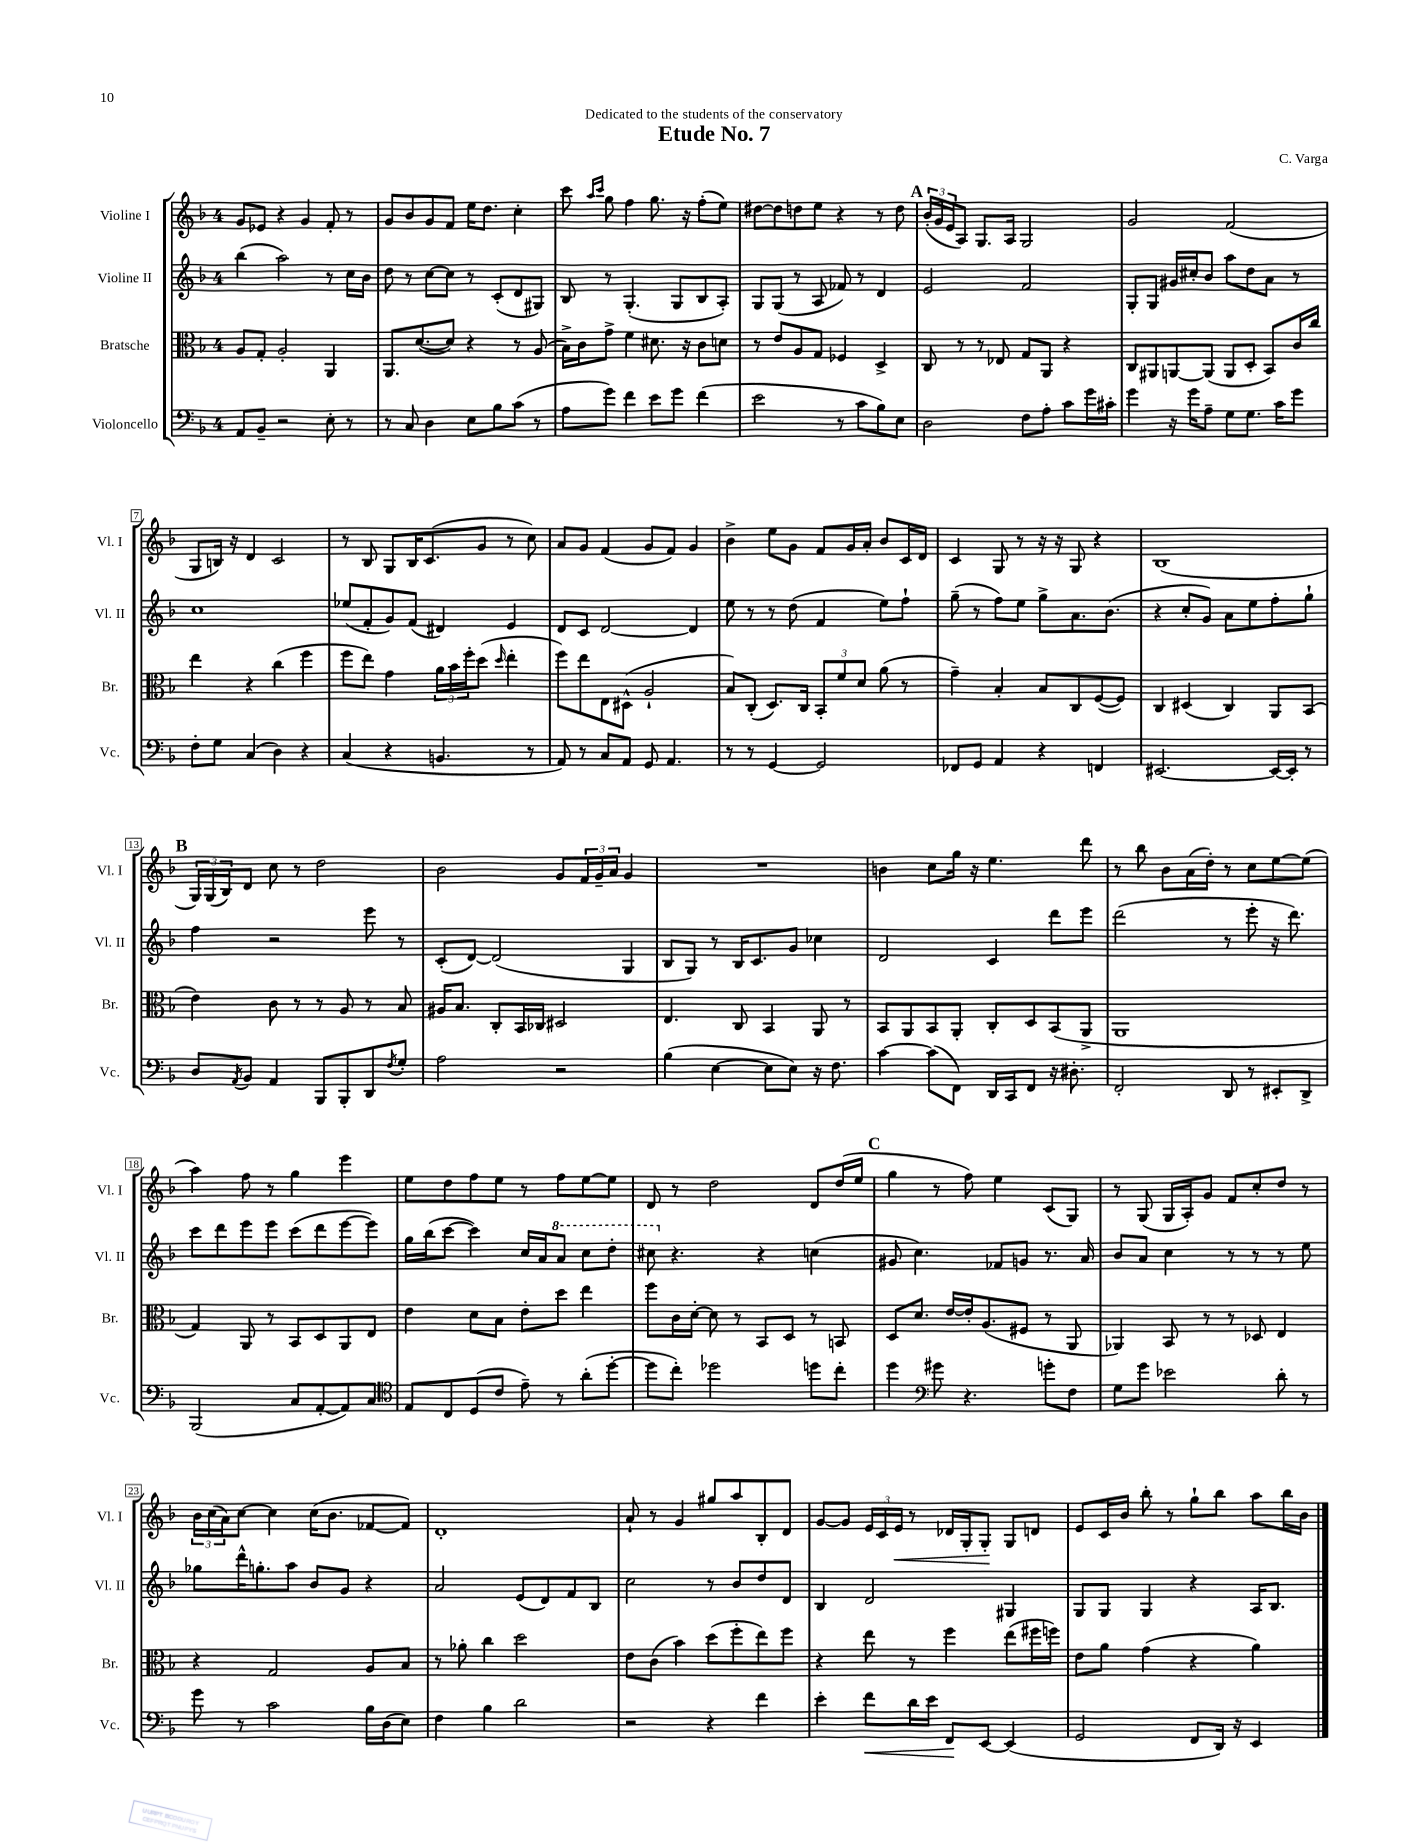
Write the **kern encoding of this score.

**kern	**kern	**kern	**kern
*staff4	*staff3	*staff2	*staff1
*clefF4	*clefC3	*clefG2	*clefG2
*k[b-]	*k[b-]	*k[b-]	*k[b-]
*M4/4	*M4/4	*M4/4	*M4/4
8AA	8A	(4bb-	8g
8BB-~	8G'	.	8e-
2r	2A'	2aa)	4r
.	.	.	4g
8E'	4AA	8r	8f'
8r	.	16cc	8r
.	.	16b-	.
=	=	=	=
8r	8.AA	8dd	8g
8C	.	8r	8b-
.	([8.d	.	.
4D	.	[8cc	8g
.	8d])	8cc]	8f
8E	4r	8r	16ee
.	.	.	8.dd
8B-	.	(8c'	.
(8c	8r	8d	4cc'
8r	(8A	8G#)	.
=	=	=	=
8A	16B-^)	8B-	8ccc
.	16c	.	.
.	.	.	16qqaa
.	.	.	16qqccc
8g)	8g^	8r	8gg
4f	4f	(4.G'	4ff
8e	8.d#	.	8.gg
8g	.	8G	.
.	16r	.	16r
(4f	8c	8B-	(8ff'
.	8d	8A')	8ee)
=	=	=	=
2e	8r	8G	[8dd#
.	8e	(8G	8dd#]
.	8A	8r	8dd
.	8G	8A	8ee
8r	4F-	8f-)	4r
8c	.	8r	.
8B-)	4D^	4d	8r
8E	.	.	8dd
=	=	=	=
2D	8C	2e	(24b-'
.	.	.	24g
.	.	.	24e
.	8r	.	8A)
.	8r	.	8.G
.	8E-	.	.
.	.	.	16A
8F	8G	2f	2G
8A'	8AA	.	.
8c	4r	.	.
16g	.	.	.
16c#'	.	.	.
=	=	=	=
4g	8C	8G'	2g
.	8AA#	8G	.
16r	[8AA	16g#	.
16g	.	16cc#'	.
8A~	(8AA]	8b-	.
8G	8AA	8aa	(2f
8.G	8D'	8dd	.
.	8BB-)	8a	.
16c	.	.	.
8g	16c	8r	.
.	16cc	.	.
=	=	=	=
8F'	4ee	1cc	8G
8G	.	.	16B)
.	.	.	16r
(4C	4r	.	4d
4D)	(4cc	.	2c
4r	4ff	.	.
=	=	=	=
(4C	8ff	(8ee-	8r
.	8ee)	8f'	8B-
4r	4g	8g)	8G
.	.	(8f	16B-
.	.	.	(8.c
4.BB	24a	4d#)	.
.	24b-	.	.
.	24ff'	.	.
.	(8dd	.	8g
.	16qqdd	.	.
.	4ee'	4e	8r
8r	.	.	8cc)
=	=	=	=
8AA)	8ff)	8d	8a
8r	8ee	8c	8g
8C	8E	[2d	(4f
8AA	(8D#^^	.	.
8GG	2A`	.	8g
4.AA	.	.	8f)
.	.	4d]	4g
=	=	=	=
8r	8B-)	8ee	4b-^
8r	(8C'	8r	.
[4GG	8.D)	8r	8ee
.	.	(8dd	8g
.	16C	.	.
2GG]	12BB-'	4f	8f
.	12f	.	.
.	.	.	16g
.	12d	.	.
.	.	.	16a'
.	(8a	8ee)	8b-
.	8r	8ff`	16c
.	.	.	16d
=	=	=	=
8FF-	4g~)	(8gg~	4c
8GG	.	8r	.
4AA	4B-'	8ff)	8G
.	.	8ee	8r
4r	8B-	8gg^	16r
.	.	.	16r
.	8C	8.a	8G
4FF	([8F	.	4r
.	.	(8.b-	.
.	8F])	.	.
=	=	=	=
[2.EE#	4C	4r	(1B-
.	(4D#	8cc'	.
.	.	8g)	.
.	4C)	8a	.
.	.	8ee	.
16EE#_	8AA	8ff'	.
16EE#']	.	.	.
8r	(8BB-	8gg`	.
=	=	=	=
8D	4e)	4ff	24G)
.	.	.	(24G
.	.	.	24B-)
8qAA	.	.	.
8BB-	.	.	8d
4AA	8c	2r	8cc
.	8r	.	8r
8BBB-	8r	.	2dd
8BBB-'	8A	.	.
8DD	8r	8eee	.
8qF	.	.	.
8G'	8B-	8r	.
=	=	=	=
2A	16A#	(8c'	2b-
.	8.B-	.	.
.	.	[8d)	.
.	8C'	(2d]	.
.	16BB-	.	.
.	16C-	.	.
2r	2D#	.	8g
.	.	.	24f
.	.	.	24g~
.	.	.	24a
.	.	4G	4g
=	=	=	=
(4B-	4.E	8B-	1r
.	.	8G)	.
[4E	.	8r	.
.	8C	16B-	.
.	.	8.c	.
8E]	4BB-	.	.
8E)	.	8g	.
16r	8AA	4cc-	.
8.F	.	.	.
.	8r	.	.
=	=	=	=
[4c	8BB-	2d	4b
.	8AA	.	.
(8c]	8BB-	.	8cc
8FF)	8AA'	.	16gg
.	.	.	16r
16DD	8C'	4c	4.ee
16CC	.	.	.
8FF	8D	.	.
16r	(8BB-	8ddd	.
8.D#'	.	.	.
.	8AA^	8eee	8ddd
=	=	=	=
2FF'	1AA	(2ddd	8r
.	.	.	8bb-
.	.	.	8b-
.	.	.	(16a
.	.	.	16dd')
8DD	.	8r	8r
8r	.	8eee'	8cc
8EE#'	.	16r	[8ee
.	.	8.ddd)	.
8DD^	.	.	(8ee]
=	=	=	=
(2BBB-	4G)	8ccc	4aa)
.	.	8ddd	.
.	8AA	8eee	8ff
.	8r	8eee	8r
8C	8BB-	(8ccc	4gg
[8AA'	8D	8ddd	.
8AA])	8AA	[8eee	4eee
8C	8E	8eee])	.
=	=	=	=
*clefC4	*	*	*
8E	4e	16gg	8ee
.	.	(16bb-	.
8C	.	[8ccc	8dd
(8D	8d	4ccc])	8ff
8c	8B-	.	8ee
8e~)	8e'	16cc	8r
.	.	16a	.
8r	8dd	8aa	8ff
(8a'	4ee	8ccc	[8ee
[8dd'	.	8ddd'	8ee]
=	=	=	=
8dd]	8ff	8ccc#	8d
8cc')	16c	4.r	8r
.	[16d'	.	.
2dd-	8d]	.	2dd
.	8r	.	.
.	8BB-	4r	.
.	8D	.	.
8dd	8r	(4cc	8d
8cc'	8BB	.	(16dd
.	.	.	16ee
=	=	=	=
4dd	8D	8g#	4gg
.	8.d	4.cc)	.
*clefF4	*	*	*
8g#	.	.	8r
.	[16e	.	.
4.r	16e']	.	8ff)
.	(8.A	.	.
.	.	8f-	4ee
.	8F#	8g	.
8g'	8r	8.r	(8c
8F	8AA	.	8G)
.	.	16a	.
=	=	=	=
8G	4AA-)	8b-	8r
8g	.	8a	(8G
2e-	8BB-	4cc	16G
.	.	.	16A')
.	8r	.	8g
.	8r	8r	8f
.	8D-	8r	8cc'
8d'	4E	8r	8dd
8r	.	8ee	8r
=	=	=	=
8g	4r	8gg-	24b-
.	.	.	(24cc
.	.	.	24a)
8r	.	16ddd^^	[8cc
.	.	8.gg'	.
2c	2G	.	4cc]
.	.	8aa	.
.	.	8b-	(16cc
.	.	.	8.b-
.	.	8g	.
16B-	8A	4r	[8f-
(16D	.	.	.
8E)	8B-	.	8f-])
=	=	=	=
4F	8r	2a	1d'
.	8a-'	.	.
4B-	4cc	.	.
2d	2dd	(8e	.
.	.	8d)	.
.	.	8f	.
.	.	8B-	.
=	=	=	=
2r	8e	2cc	8a`
.	(8c	.	8r
.	4b-)	.	4g
4r	(8dd	8r	8gg#
.	8ff'	8b-	8aa
4f	8ee)	8dd	8B-'
.	8ff	8d	8d
=	=	=	=
4e'	4r	4B-	[8g
.	.	.	8g]
8f	8ee	2d	24e
.	.	.	24c
.	.	.	24e
16d	8r	.	8r
16e	.	.	.
8FF	4ff	.	16d-
.	.	.	16G'
[8EE	.	.	8G'
(4EE]	(8ee	4G#	8G
.	16ff#	.	8d
.	16ff)	.	.
=	=	=	=
2GG	8e	8G	8e
.	8a	8G	16c
.	.	.	16b-
.	(4g	4G	8bb-'
.	.	.	8r
8FF	4r	4r	8gg`
16DD)	.	.	8bb-
16r	.	.	.
4EE	4a)	16A	8aa
.	.	8.B-	.
.	.	.	16bb-
.	.	.	16b-
==	==	==	==
*-	*-	*-	*-
